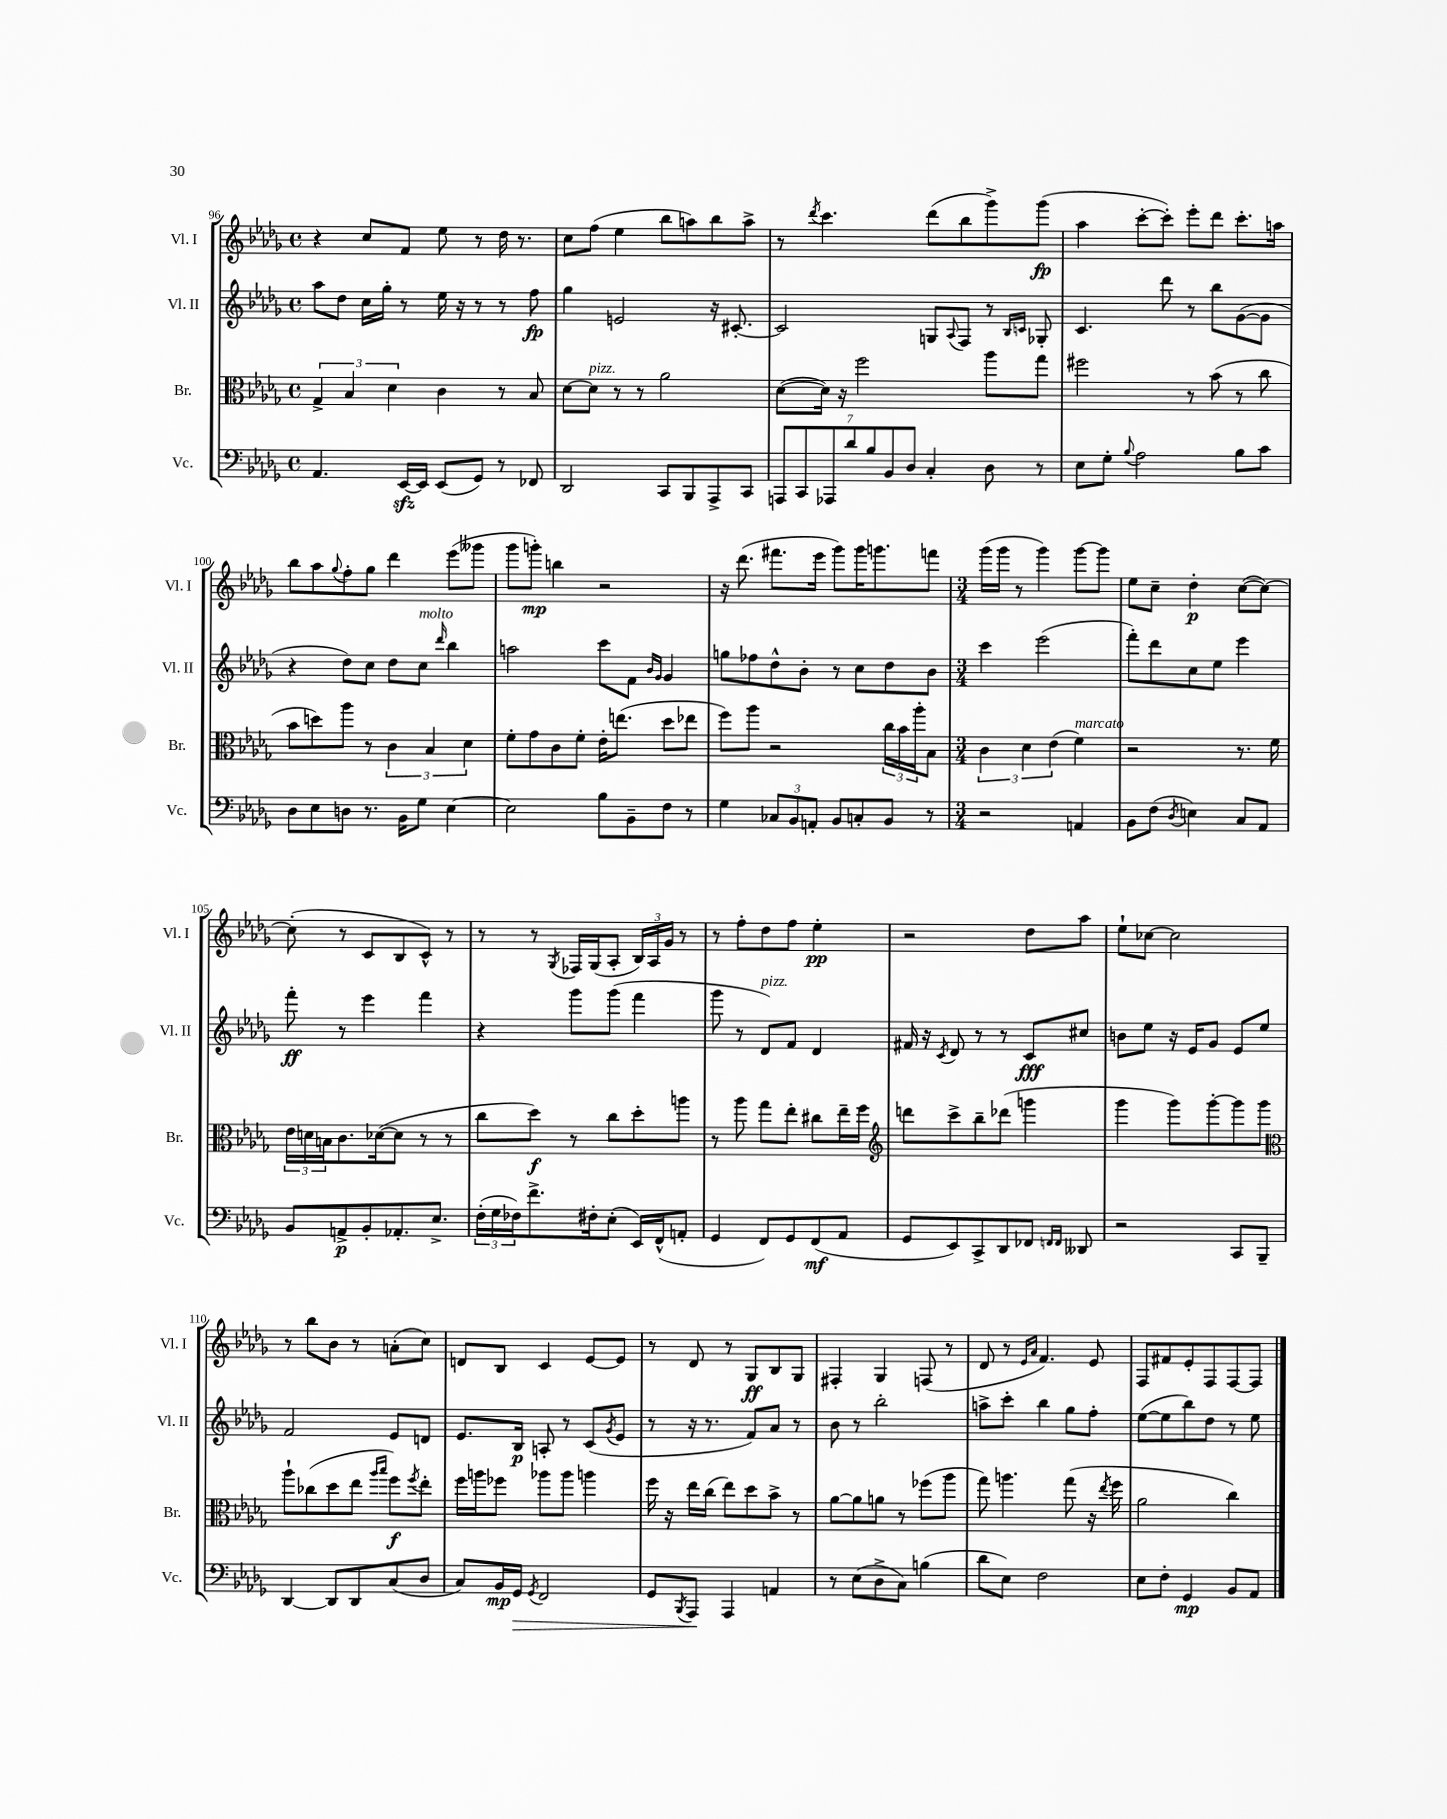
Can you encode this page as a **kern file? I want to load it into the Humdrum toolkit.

**kern	**kern	**kern	**kern
*staff4	*staff3	*staff2	*staff1
*clefF4	*clefC3	*clefG2	*clefG2
*k[b-e-a-d-g-]	*k[b-e-a-d-g-]	*k[b-e-a-d-g-]	*k[b-e-a-d-g-]
*M4/4	*M4/4	*M4/4	*M4/4
*met(c)	*met(c)	*met(c)	*met(c)
4.AA-	6G-^	8aa-	4r
.	.	8dd-	.
.	6B-	.	.
.	.	16cc	8cc
.	.	16gg-'	.
.	6d-	.	.
[16EE-	.	8r	8f
16EE-]	.	.	.
(8EE-	4c	16ee-	8ee-
.	.	16r	.
8GG-)	.	8r	8r
8r	8r	8r	16dd-
.	.	.	8.r
8FF-	8B-	8ff	.
=	=	=	=
2DD-	[8d-	4gg-	8cc
.	8d-]	.	(8ff
.	8r	2e	4ee-
.	8r	.	.
8CC	2a-	.	8bb-
8BBB-	.	.	8aa)
8AAA-^	.	16r	8bb-
.	.	[8.c#'	.
8CC	.	.	8aa^
=	=	=	=
14AAA	([8d-	2c#]	8r
14CC	.	.	.
.	.	.	8qddd-
.	16d-])	.	4.ccc
14AAA-	.	.	.
.	16r	.	.
14d-	.	.	.
.	2ff	.	.
14B-	.	.	.
14BB-	.	.	.
14D-	.	.	.
4C'	.	8G	(8ddd-
.	.	8qqA-	.
.	.	8F	8bb-
8D-	8aa-	8r	8ggg-^)
.	.	16qqB-	.
.	.	16qqc	.
8r	8gg-	8G-'	(8ggg-
=	=	=	=
8E-	2ff#	4.c	4aa-
8G-'	.	.	.
8qqB-	.	.	.
2A-	.	.	[8ccc'
.	.	8ddd-	8ccc'])
.	8r	8r	8eee-'
.	(8b-	8bb-	8ddd-
8B-	8r	([8g-	8.ccc'
8c	8cc	8g-]	.
.	.	.	16aa
=	=	=	=
8D-	8b-	4r	8bb-
8E-	8dd)	.	8aa-
.	.	.	8qqgg-
8D	8aa-	8dd-)	8ff'
8.r	8r	8cc	8gg-
.	6c	8dd-	4ddd-
16BB-	.	.	.
8G-	.	8cc	.
.	6B-	.	.
.	.	16qqddd-	.
[4E-	.	4bb-	(8eee-
.	6d-	.	.
.	.	.	8ggg--
=	=	=	=
2E-]	8f'	2aa	8ggg-
.	8g-	.	8ggg')
.	8c	.	4bb
.	8f'	.	.
8B-	16e-'	8ccc	2r
.	(8.ee	.	.
8BB-~	.	8f	.
.	.	16qqb-	.
.	.	16qqg-	.
8F	8dd-	4g-	.
8r	8ee-	.	.
=	=	=	=
4G-	8ff)	8gg	16r
.	.	.	(8.ddd-
.	8aa-	8ff-	.
12C-	2r	8dd-^^	8.fff#
12BB-	.	.	.
.	.	8b-'	.
12AA'	.	.	.
.	.	.	16eee-
8BB-	.	8r	8ggg-)
8C'	.	8cc	16ggg-
.	.	.	8.ggg
8BB-	24cc	8dd-	.
.	24b-	.	.
.	24aa-'	.	.
8r	8B-	8b-	8fff
=	=	=	=
*M3/4	*M3/4	*M3/4	*M3/4
2r	6c	4ccc	(16ggg-
.	.	.	16ggg-
.	.	.	8r
.	6d-	.	.
.	.	(2eee-	4ggg-)
.	(6e-	.	.
4AA	4f)	.	[8ggg-
.	.	.	8ggg-]
=	=	=	=
8BB-	2r	8fff')	8ee-
(8F	.	8ddd-	8cc~
8qD-	.	.	.
4E)	.	8cc	4dd-'
.	.	8ee-	.
8C	8.r	4eee-	([8cc
8AA-	.	.	8cc_)
.	16f	.	.
=	=	=	=
8BB-	24e-	8fff'	(8cc']
.	24d	.	.
.	24B	.	.
8AA^	8.c	8r	8r
8BB-'	.	4eee-	8c
.	([16d-	.	.
8.AA-'	8d-]	.	8B-
.	8r	4fff	8c^^)
8.E-^	.	.	.
.	8r	.	8r
=	=	=	=
(24F'	8cc	4r	8r
24G-	.	.	.
24F-)	.	.	.
8.f^	8dd-)	.	8r
.	.	.	8qG-
.	8r	8ggg-	16F-
16F#'	.	.	(16G-
(8E-'	8cc	(8ggg-	8A-'
16EE-)	8dd-'	4fff	24B-)
.	.	.	24A-
(16FF^^	.	.	.
.	.	.	24g-
8AA'	8aa	.	8r
=	=	=	=
4GG-	8r	8ggg-	8r
.	8aa-	8r	8ff'
8FF)	8gg-	8d-)	8dd-
8GG-	8ee-'	8f	8ff
(8FF	8cc#	4d-	4ee-'
8AA-	16ee-~	.	.
.	16ff	.	.
=	=	=	=
*	*clefG2	*	*
8GG-	8ddd	16f#	2r
.	.	16r	.
.	.	8qc	.
8EE-)	8ccc^	8d-	.
8CC^	8bb-~	8r	.
8DD-	(8ddd-	8r	.
8FF-	4ggg	8c	8dd-
16qqFF	.	.	.
16qqFF	.	.	.
8DD--	.	8cc#	8aa-
=	=	=	=
2r	4ggg-	8b	8ee-`
.	.	8ee-	[8cc-
.	8ggg-)	16r	2cc-]
.	.	16e-	.
.	[8ggg-'	8g-	.
8CC	8ggg-]	8e-	.
8BBB-~	8ggg-	8ee-	.
=	=	=	=
*	*clefC3	*	*
[4DD-	8aa-`	2f	8r
.	(8cc-	.	8bb-
8DD-]	8dd-	.	8b-
8DD-	8ee-	.	8r
.	16qqaa-	.	.
.	16qqbb-	.	.
(8C	8ff)	8e-	(8a'
.	8qff	.	.
8D-	8ee-'	8d	8cc)
=	=	=	=
8C)	16ff	8.e-	8d
.	16aa	.	.
16BB-	8ff-	.	8B-
16GG-	.	16B-	.
8qGG-	.	.	.
2FF	8aa-	8A'	4c
.	8aa-	8r	.
.	4aa	(8c	[8e-
.	.	8qg-	.
.	.	8e-	8e-]
=	=	=	=
8GG-	16ff	8r	8r
.	16r	.	.
8qBBB-	.	.	.
8AAA-	16ee-	16r	8d-
.	(16cc	8.r	.
4AAA-	8ee-)	.	8r
.	8dd-	8f)	8G-
4AA	8b-^	8a-	8B-
.	8r	8r	8G-
=	=	=	=
8r	[8a-	8b-	4F#'
(8E-	8a-]	8r	.
8D-^	8a	2bb-'	4G-
8C)	8r	.	.
(4B	(8ff-	.	(8F
.	8aa-	.	8r
=	=	=	=
8d-	8gg-)	8aa^	8d-
8E-)	4.aa	8ccc'	8r
.	.	.	16qqe-
.	.	.	16qqa-
2F	.	4bb-	4.f)
.	(8gg-	8gg-	.
.	16r	8ff'	8e-
.	8qee-	.	.
.	16ff	.	.
=	=	=	=
8E-	2a-	([8ee-	8F
8F'	.	8ee-]	8f#
4GG-	.	8bb-)	8e-'
.	.	8dd-	8F
8BB-	4cc)	8r	[8F
8AA-	.	8ee-	8F]
==	==	==	==
*-	*-	*-	*-
